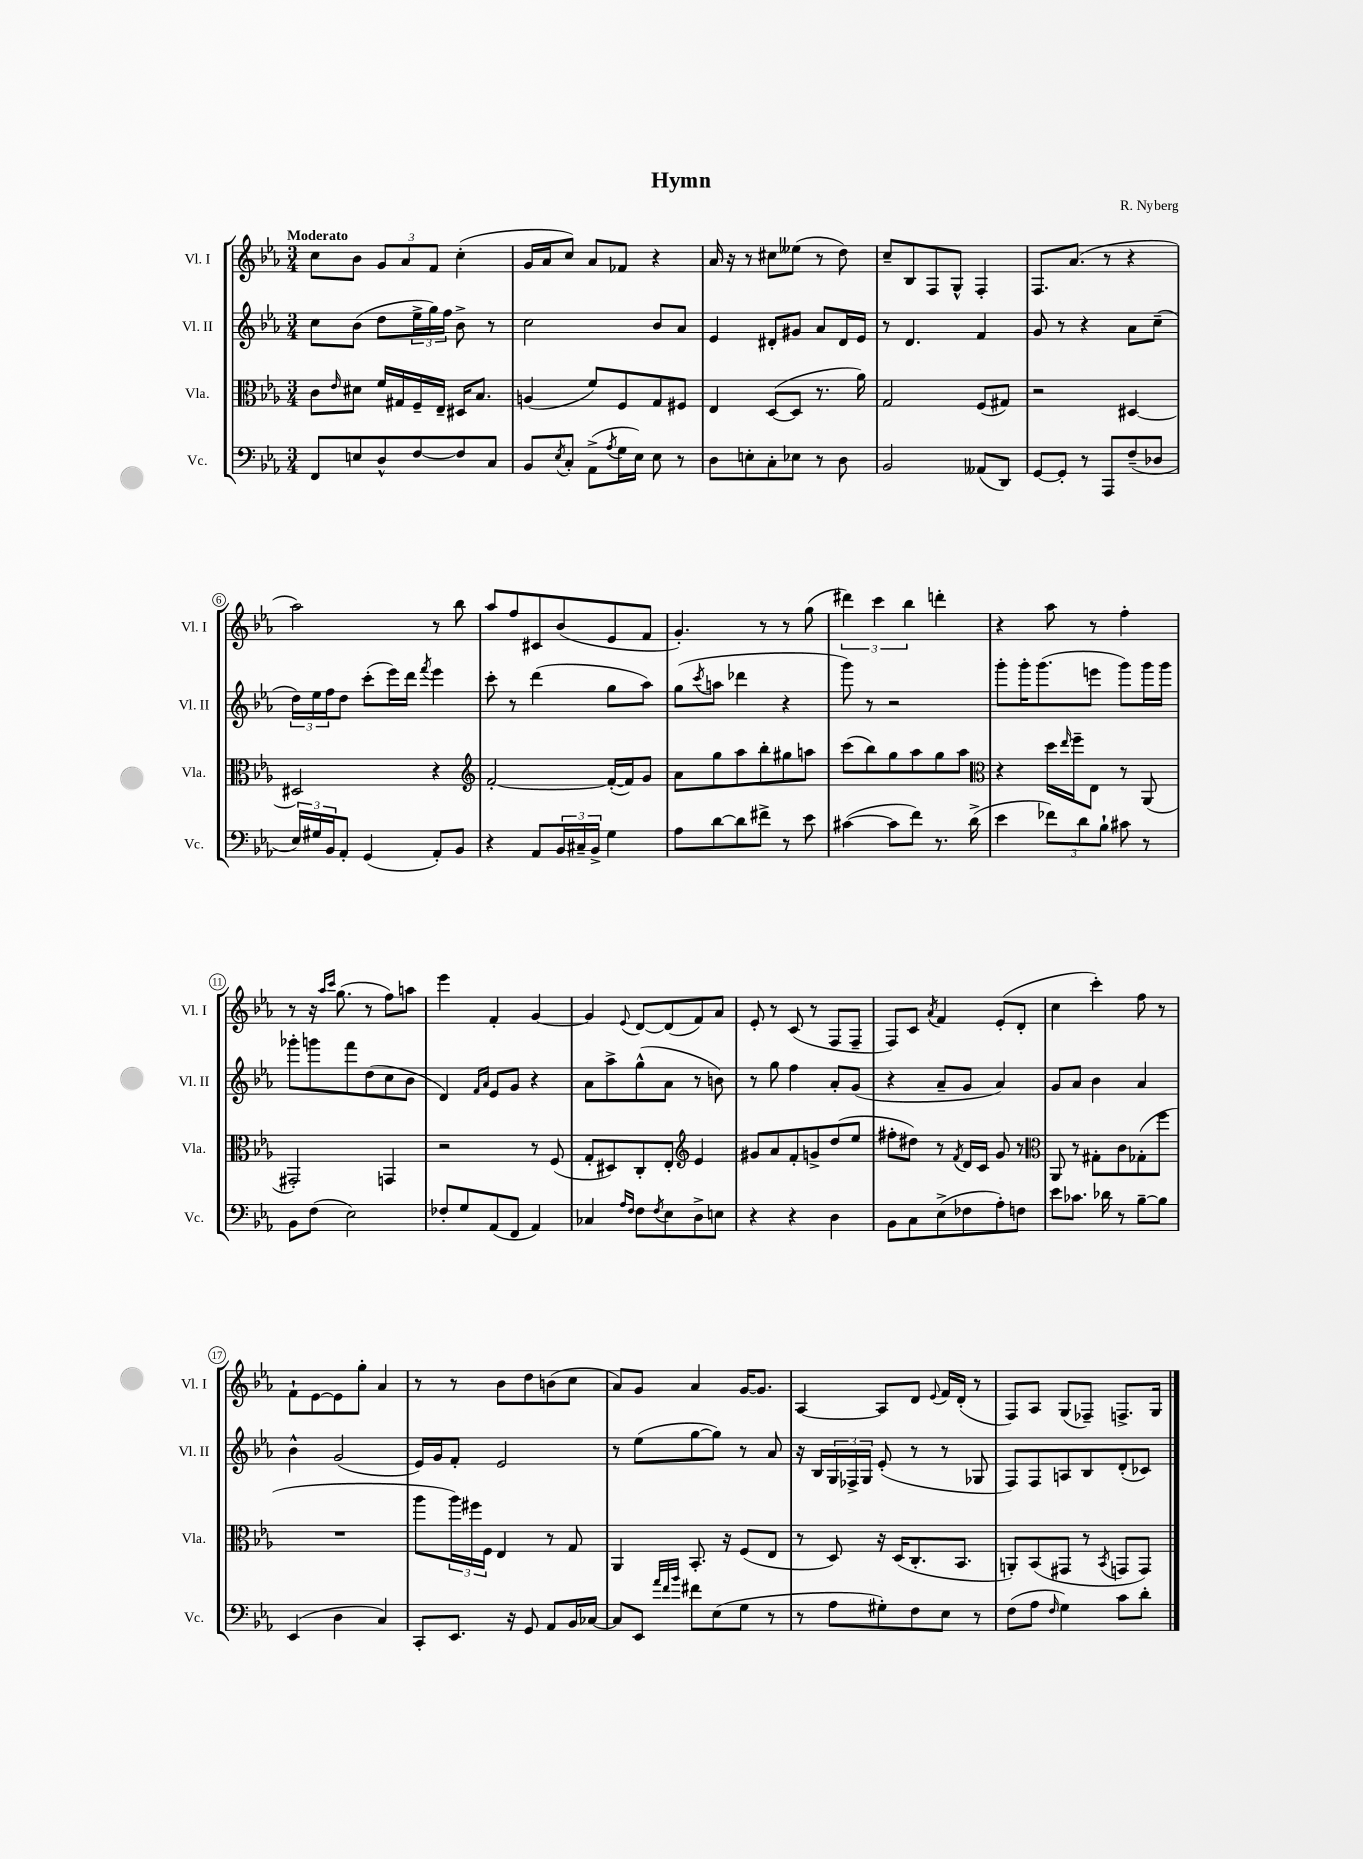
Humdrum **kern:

**kern	**kern	**kern	**kern
*part4	*part3	*part2	*part1
*staff4	*staff3	*staff2	*staff1
*I"Vc.	*I"Vla.	*I"Vl. II	*I"Vl. I
*I'Vc.	*I'Vla.	*I'Vl. II	*I'Vl. I
*clefF4	*clefC3	*clefG2	*clefG2
*k[b-e-a-]	*k[b-e-a-]	*k[b-e-a-]	*k[b-e-a-]
*M3/4	*M3/4	*M3/4	*M3/4
=1	=1	=1	=1
!	!	!	!LO:TX:a:B:t=Moderato
8FF/L	8c\L	8cc\L	8cc\L
.	16qqe-/	.	.
8En/	8d#X\J	(8b-\J	8b-\J
8D^^/	16f/LL	8dd\L	12g/L
.	16G#X/	.	.
.	.	.	12a-/
[8F/	16F~/	24ee-^\L	.
.	.	24gg\)	12f/J
.	16E-~/JJ	.	.
.	.	24ff\JJ	.
8F/]	16D#X/KL	8b-^\	(4cc'\
.	8.B-/J	.	.
8C/J	.	8r	.
=2	=2	=2	=2
8BB-/L	(4An/	2cc\	16g/LL
.	.	.	16a-/J
8qE-/	.	.	.
8C'/J	.	.	8cc/J)
(8AA-^\L	8f/L)	.	8a-/L
8qA-/	.	.	.
16G\L	8F/	.	8f-X/J
16E-\JJ)	.	.	.
8E-\	8G/	8b-/L	4r
8r	8F#X/J	8a-/J	.
=3	=3	=3	=3
8D\L	4E-/	4e-/	16a-/
.	.	.	16r
8En'\	.	.	8r
8C'\	([8D/L	8d#X'/L	8cc#X\L
8E-X\J	8D/J]	8g#X/J	(8ee--X\J
8r	8.r	8a-/L	8r
8D\	.	16d#/L	8dd\)
.	16a-\)	16e-/JJ	.
=4	=4	=4	=4
2BB-/	2G/	8r	8cc~/L
.	.	4.d/	8B-/
.	.	.	8F/
.	.	.	8G^^/J
(8AA--X/L	(8F/L	4f/	4F'/
8DD/J)	8G#X/J)	.	.
=5	=5	=5	=5
[8GG/L	2r	8g/	8.F/L
8GG'/J]	.	8r	.
.	.	.	(8.a-/J
8r	.	4r	.
8AAA-/L	.	.	8r
(8F~/	[4D#X/	8a-\L	4r
8D-X/J	.	(8cc~\J	.
!!LO:LB:g=z
=6	=6	=6	=6
24E-/LL)	2D#X/]	24dd\LL)	2aa-\)
24G#X/	.	24ee-\	.
24BB-/J	.	24ff\J	.
8AA-'/J	.	8dd\J	.
(4GG/	.	(8ccc'\L	.
.	.	16eee-\L)	.
.	.	16ddd\JJ	.
.	.	8qfff/	.
8AA-'/L)	4r	4eee-\	8r
8BB-/J	.	.	8bb-\
=7	=7	=7	=7
*	*clefG2	*	*
4r	[2f'/	8ccc'\	8aa-/L
.	.	8r	8ff/
8AA-/L	.	(4ddd\	8c#X/
24BB-/L	.	.	(8b-/
24C#X~/	.	.	.
24BB-^/JJ	.	.	.
4G\	(16f'/LL_	8gg\L	8e-/
.	16f/J])	.	.
.	8g/J	8aa-\J)	8f/J
=8	=8	=8	=8
8A-\L	8a-\L	(8gg\L	4.g'/)
.	.	8qccc/	.
[8d\	8gg\	8aan\J	.
8d\]	8aa-\	4ddd-X\	.
8f#X^\J	8bb-'\	.	8r
8r	8gg#X\	4r	8r
8e-\	8aan\J	.	(8gg\
=9	=9	=9	=9
([4c#X\	(8ccc\L	8ggg\)	6ddd#X\)
.	8bb-\)	8r	.
.	.	.	6ccc\
8c#\L]	8gg\	2r	.
.	.	.	6bb-\
8f\J)	8aa-\	.	.
8.r	8gg\	.	4dddn'\
.	8aa-\J	.	.
(16d^\	.	.	.
=10	=10	=10	=10
*	*clefC3	*	*
4e-\	4r	8ggg'\L	4r
.	.	16ggg'\K	.
.	.	(8.ggg\	.
12f-X\L)	16dd\LL	.	8aa-\
.	16qqee-/	.	.
.	16ff~\J	.	.
12d\	.	.	.
.	8E-\J	8eeen\J	8r
12B-`\J	.	.	.
8c#X\	8r	8ggg\L)	4ff'\
8r	(8AA-/	16ggg\L	.
.	.	16ggg\JJ	.
!!LO:LB:g=z
=11	=11	=11	=11
8BB-\L	2GG#X'/)	8ggg-X'\L	8r
(8F\J	.	8gggn\	16r
.	.	.	16qqaa-/LL
.	.	.	16qqccc/JJ
.	.	.	(8.gg\
2E-\)	.	8fff\	.
.	.	(8dd\	8r
.	4GGn/	8cc\	8ff\L)
.	.	8b-\J	8aan\J
=12	=12	=12	=12
8F-X'/L	2r	4d/)	4eee-\
8G/	.	.	.
.	.	16qqf/LL	.
.	.	16qqa-/JJ	.
(8AA-/	.	8e-/L	4f'/
8FF/J	.	8g/J	.
4AA-/)	8r	4r	[4g/
.	(8F/	.	.
=13	=13	=13	=13
4C-X/	8G'/L	8a-\L	4g/]
.	8D#X/)	8aa-^\	.
16qqA-/LL	.	.	.
16qqF/JJ	.	.	8qqe-/
8F\L	8C'/	(8gg^^\	[8d/L
8qF/	.	.	.
8E-\	8E-'/J	8a-\J	(8d/]
*	*clefG2	*	*
8D^\	4e-/	8r	8f/)
8En\J	.	8bn\)	8a-/J
=14	=14	=14	=14
4r	8g#X/L	8r	8e-'/
.	8a-/	8gg\	8r
4r	8f'/	4ff\	(8c/
.	8gn^/	.	8r
4D\	(8dd/	8a-'/L	8F/L
.	8ee-/J	(8g/J	8F~/J
=15	=15	=15	=15
8BB-\L	8ff#X'\L	4r	8F/L)
8C\	8dd#X\J)	.	8c/J
.	.	.	8qa-/
(8E-^\	8r	8a-~/L	4f/
.	8qf/	.	.
8F-X\	16d/LL	8g/J	.
.	16c/JJ	.	.
8A-'\)	8g/	4a-/)	(8e-'/L
8Fn\J	8r	.	8d'/J
=16	=16	=16	=16
*	*clefC3	*	*
8e-\L	8AA-/	8g/L	4cc\
8.c-X\J	8r	8a-/J	.
.	8G#X'\L	4b-\	4ccc'\)
16d-X\	.	.	.
8r	8c\	.	.
[8B-~\L	(8G-X'\	4a-/	8ff\
8B-\J]	8ff\J	.	8r
!!LO:LB:g=z
=17	=17	=17	=17
(4EE-/	2.r	4b-^^\	8f`\L
.	.	.	[8e-\
4D\	.	(2g/	8e-\]
.	.	.	8gg'\J
4C/)	.	.	4a-/
=18	=18	=18	=18
8CC'/L	8aa-\L	16e-/LL)	8r
.	.	16g/J	.
8.EE-/J	24aa-\L)	8f'/J	8r
.	24ff#X\	.	.
.	24F\JJ	.	.
.	4E-/	2e-/	8b-\L
16r	.	.	.
8GG/	.	.	8dd\
8AA-/L	8r	.	(8bn\
16BB-/L	8G/	.	8cc\J
[16C-X/JJ	.	.	.
=19	=19	=19	=19
8C-/L]	4AA-/	8r	8a-/L)
8EE-/J	.	(8ee-\L	8g/J
32qqa-/LLL	.	.	.
32qqf/	.	.	.
32qqb-/JJJ	.	.	.
8f#X\L	8.BB-'/	[8gg\	4a-/
(8E-\	.	8gg\J])	.
.	16r	.	.
8G\J	(8F/L	8r	[16g/KL
.	.	.	8.g/J]
8r	8E-/J	8a-/	.
=20	=20	=20	=20
8r	8r	16r	[4A-/
.	.	16B-/LL	.
8A-\L	8D/)	24G/	.
.	.	24F-X^/	.
.	.	24G/JJ	.
8G#X'\)	16r	(8e-'/	8A-/L]
.	(16D/KL	.	.
8F\	8.C'/	8r	8d/J
.	.	.	8qqe-/
8E-\J	.	8r	16f/LL
.	8.BB-/J	.	(16d'/JJ
8r	.	8G-X/	8r
=21	=21	=21	=21
(8F\L	8AAn'/L)	8F/L)	8F/L)
8A-\J	(8BB-/	8F/	8A-/J
16qqF/	.	.	.
4G\)	8GG#X/J	8An/	(8G/L
.	8r	8B-/	8F-X~/J)
.	8qBB-/	.	.
8c\L	8GGn/L	(8d'/	8.Fn^/L
8d'\J	8GG/J)	8c-X/J)	.
.	.	.	16G/Jk
==	==	==	==
*-	*-	*-	*-
